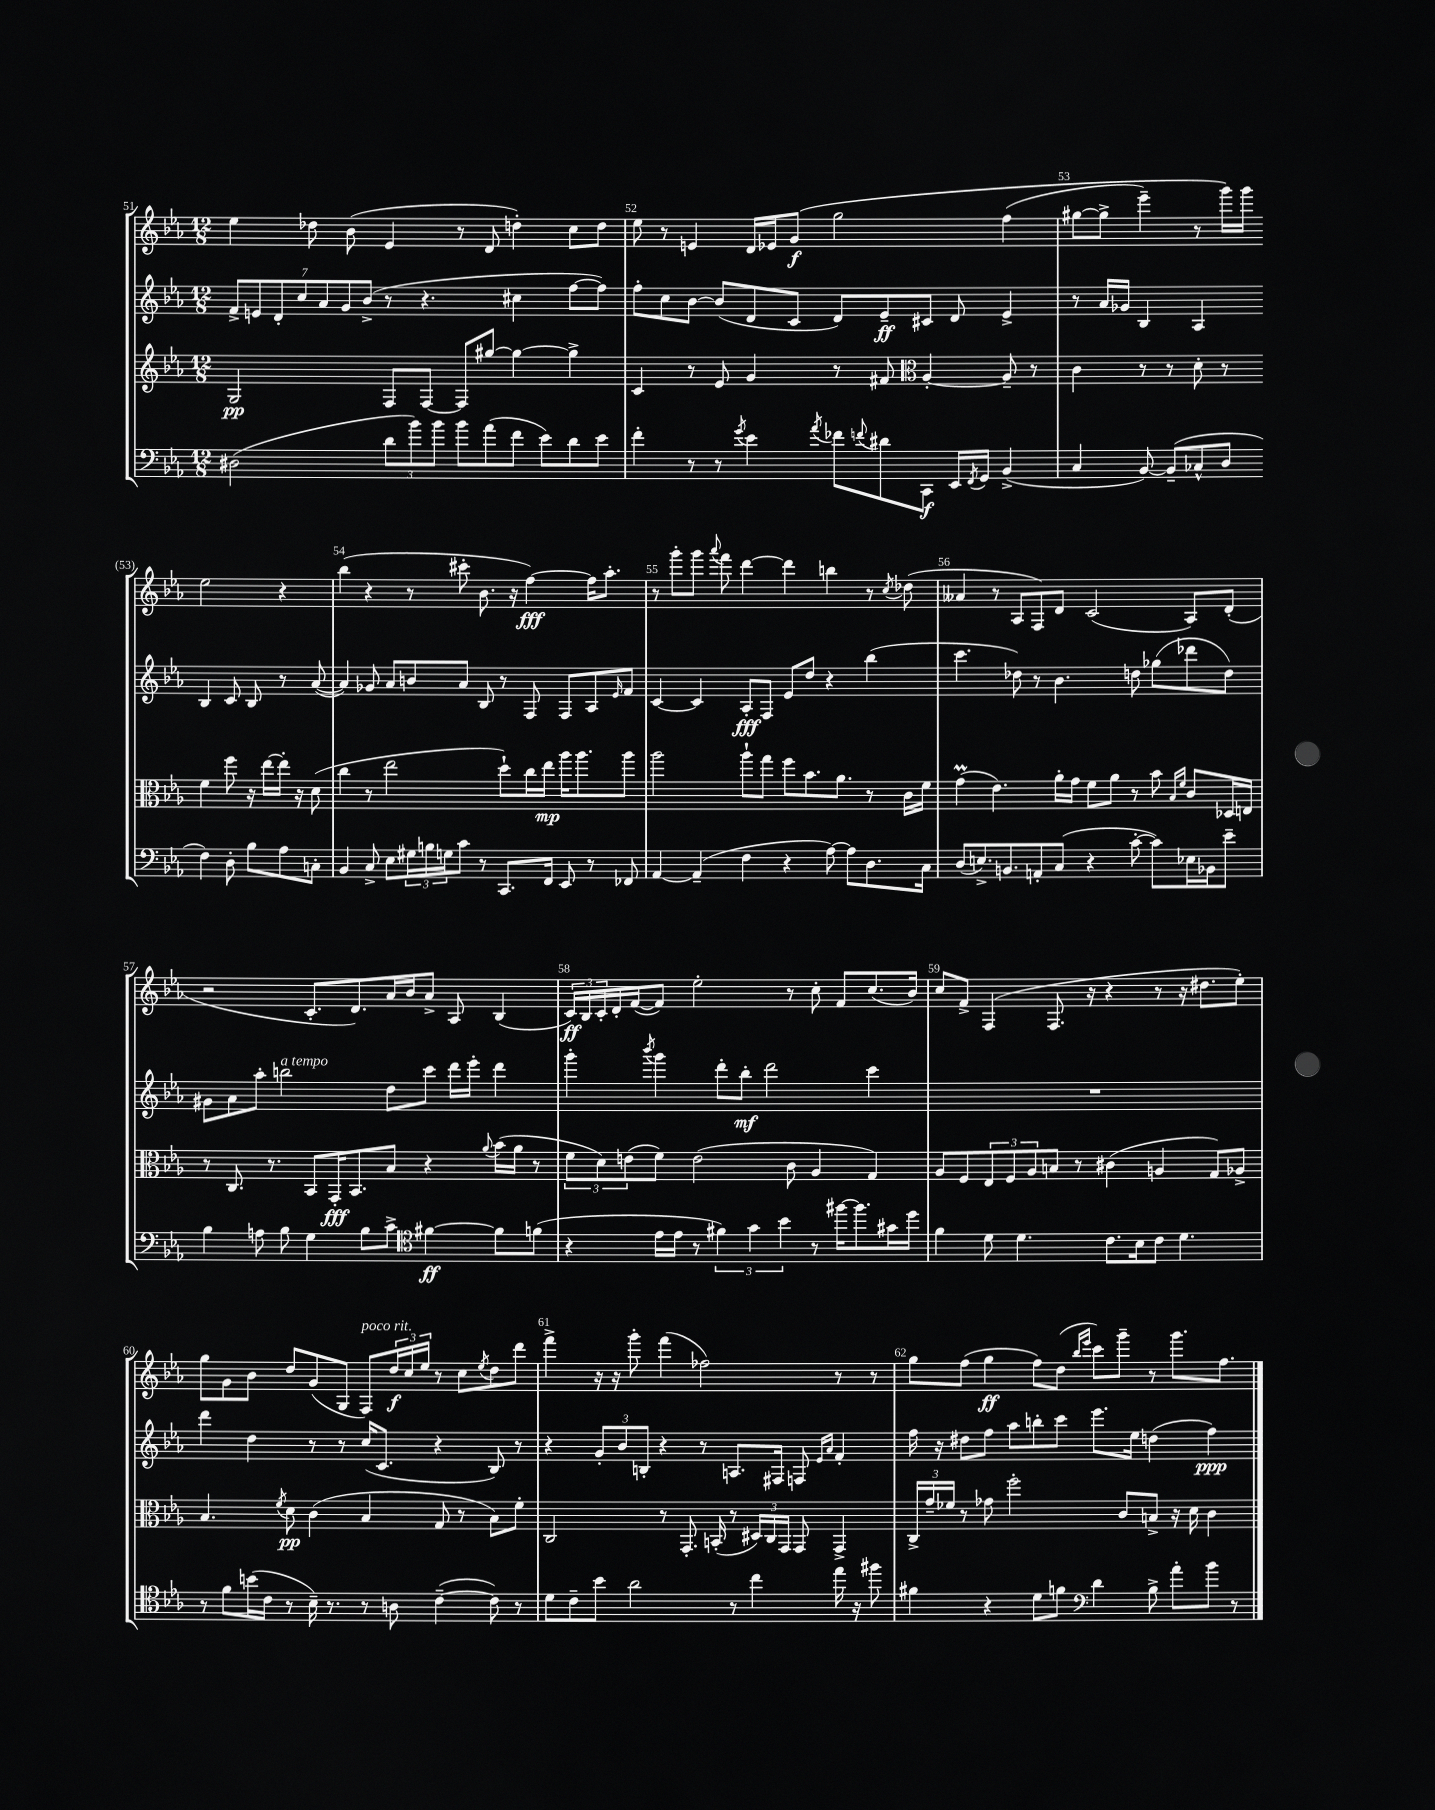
<<
\new StaffGroup <<
\new Staff = "s0" {
    \clef treble \key ees \major \numericTimeSignature \time 12/8
    ees''4 des''8 bes'8( ees'4 r8 d'8 d''4-.) c''8 d''8 |
    ees''8 r8 e'4 d'16 ees'16 g'8\f\( g''2 f''4( |
    gis''8~ gis''8-> ees'''4--) r8 g'''16\) g'''16 ees''2 r4 |
    bes''4( r4 r8 cis'''8-. bes'8. r16 f''4~\fff) f''16 aes''8.-. |
    r8 g'''8-. g'''8 \appoggiatura { aes'''8 } f'''8 d'''4~ d'''4 b''4 r8 \acciaccatura { c''8 } des''8( |
    aeses'4 r8 aes8 f8) d'8 c'2( aes8) d'8-.( |
    r2 c'8.-. d'8.) aes'16 bes'16 aes'8-> aes8 bes4( |
    \tuplet 3/2 { c'16\ff) bes16 c'16-. } d'16-. f'16~( f'8) ees''2-. r8 c''8-. f'8 c''8.( bes'16) |
    c''8 f'8-> f4( f8. r16 r4 r8 r16 dis''8. ees''8-.) |
    g''8 g'8 bes'8 d''8 g'8( g8 f8^\markup { \italic "poco rit." }) \tuplet 3/2 { d''16\f c''16 ees''16 } r8 c''8 \acciaccatura { ees''8 } d''8 d'''8 |
    f'''4-> r16 r16 g'''8-. f'''4( fes''2) r8 r8 |
    g''8 f''8( g''4\ff f''8) d''8( \grace { bes''16 ees'''16 } c'''8) g'''8-- r8 g'''8. f''8. \bar "|." |
}
\new Staff = "s1" {
    \clef treble \key ees \major \numericTimeSignature \time 12/8
    \tuplet 7/4 { f'8-> e'8 d'8-. c''8 aes'8 g'8 bes'8->( } r8 r4. cis''4 f''8~ f''8) |
    f''8-. c''8 bes'8~ bes'8( d'8 c'8 d'8) ees'8--\ff cis'8 d'8 ees'4-> |
    r8 aes'16 ges'16 bes4 aes4 bes4 c'8 bes8 r8 aes'8~( |
    aes'4) ges'8 aes'8 b'8 aes'8 bes8 r8 f8 f8 aes8 \grace { ees'16 } f'8 |
    c'4~ c'4 aes8-.\fff f8 ees'8 d''8 r4 bes''4( |
    c'''4. des''8) r8 bes'4. d''8 ges''8( des'''8 d''8) |
    gis'8 aes'8 aes''8-. b''2^\markup { \italic "a tempo" } d''8 c'''8 d'''16 ees'''16-. d'''4 |
    g'''4-. \acciaccatura { bes'''8 } g'''4 d'''8-. bes''8-.\mf d'''2 c'''4 |
    R1. |
    d'''4 d''4 r8 r8 c''16( c'8. r4 bes8) r8 |
    r4 \tuplet 3/2 { g'8-. bes'8 b8-. } r4 r8 a8. fis16 f8 \grace { ees'16 aes'16 } f'4-. |
    f''16 r16 dis''8 f''8 aes''8 b''8-. c'''8 ees'''8. ees''16 d''4( f''4\ppp) \bar "|." |
}
\new Staff = "s2" {
    \clef treble \key ees \major \numericTimeSignature \time 12/8
    g2\pp f8 f8~ f8 gis''8~ gis''4~ gis''4-> |
    c'4 r8 ees'8 g'4 r8 fis'8 \clef alto aes4~-. aes8-- r8 |
    c'4 r8 r8 d'8-. r8 f'4 f''8 r16 ees''16~ ees''16-. r16 d'8( |
    c''4 r8 ees''2 d''8-!) c''16 ees''16\mp aes''16 aes''8. aes''8 |
    aes''2 aes''8-! g''8 f''8 bes'8. aes'8. r8 c'16 f'16 |
    g'4\prall( ees'4.) aes'16-. g'16 f'8 aes'8 r8 bes'8 \grace { bes16 f'16 } c'8 des16 e16 |
    r8 c8. r8. bes,8 g,16-.\fff bes,8. bes8 r4 \appoggiatura { aes'8 } bes'16( aes'16 r8 |
    \tuplet 3/2 { f'8 d'8) e'8( } f'8) e'2( c'8 aes4 g4) |
    aes8 f8 \tuplet 3/2 { ees8 f8 aes8 } b8 r8 cis'4( a4 g8) aes8-> |
    bes4. \acciaccatura { f'8 } d'8\pp c'4( bes4 g8 r8 bes8) f'8-. |
    c2 r8 g,8.-. b,16-.( r8 \tuplet 3/2 { dis16) c16 g,16 } g,8 g,4-> |
    \tuplet 3/2 { c16-> g'16-- fes'16 } r8 ges'8 f''2-. c'8 b8-> r16 d'16 c'4 \bar "|." |
}
\new Staff = "s3" {
    \clef bass \key ees \major \numericTimeSignature \time 12/8
    dis2( \tuplet 3/2 { d'8 bes'8) bes'8 } bes'8 aes'8( f'8 ees'8) d'8 ees'8 |
    f'4-. r8 r8 \acciaccatura { g'8 } ees'4 \acciaccatura { aes'8 } fes'8 \appoggiatura { f'8 } dis'8 c,8\f ees,16 \acciaccatura { f,8 } g,16 bes,4->( |
    c4 bes,8~) bes,8--( ces8-^ d8 f4) d8-. bes8 aes8 c8-. |
    bes,4 c8-> ees8 \tuplet 3/2 { gis16 b16 g16 } c'8 r8 c,8. f,16 ees,8 r8 fes,8 |
    aes,4~ aes,4--( f4 r4 aes8~) aes8 d8. c16 |
    d8( e8.->) b,8. a,8-. c8( r4 c'8~-. c'8) ees16 bes,16 ees'8-- |
    bes4 a8 bes8 g4 bes8 c'8-> \clef tenor fis'4~\ff fis'8 f'8( |
    r4 ees'16 ees'16 r8 \tuplet 3/2 { fis'4) g'4 bes'4 } r8 fis''16~ fis''8. gis'16 d''16 |
    f'4 d'8 d'4. c'8. bes16 c'8 d'4. |
    r8 f'8 b'16( c'16 r8 bes16--) r8. r8 a8 c'4~--( c'8) r8 |
    d'8 c'8-- bes'8 aes'2 r8 c''4 ees''16 r16 fis''8 |
    fis'4 r4 d'8 f'8 \clef bass d'4 bes8-> aes'8-. bes'8 r8 \bar "|." |
}
>>
>>
\layout { \context { \Score currentBarNumber = #51 \override BarNumber.break-visibility = ##(#f #t #t) barNumberVisibility = #all-bar-numbers-visible } }
